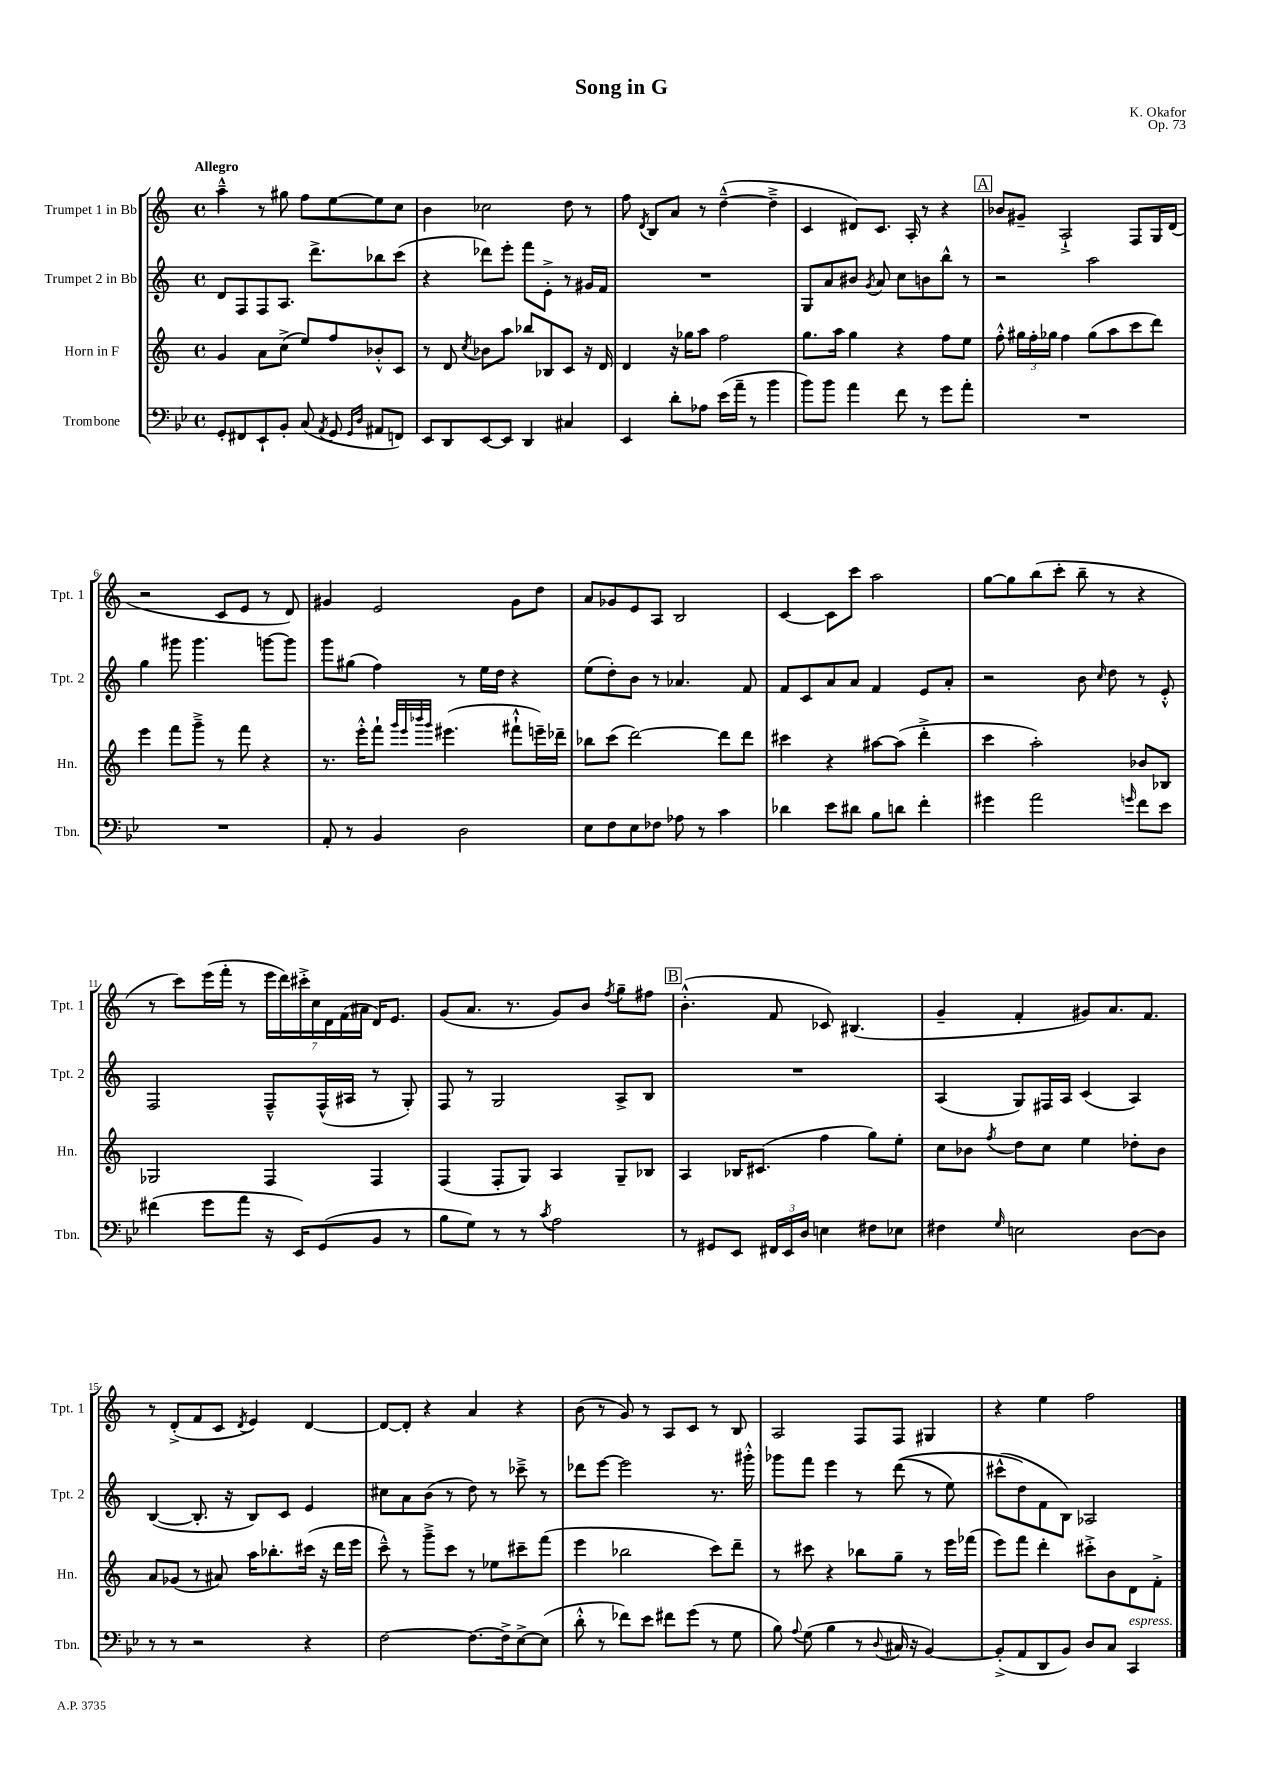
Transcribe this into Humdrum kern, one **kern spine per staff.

**kern	**kern	**kern	**kern
*staff4	*staff3	*staff2	*staff1
*clefF4	*clefG2	*clefG2	*clefG2
*k[b-e-]	*k[]	*k[]	*k[]
*M4/4	*M4/4	*M4/4	*M4/4
*met(c)	*met(c)	*met(c)	*met(c)
8GG'/L	4g/	8d/L	4aa~^^\
8FF#/	.	8F/	.
8EE-`/	8a\L	8F/	8r
8BB-'/J	(8cc^\J	8.A/J	8gg#\
(8C/	8ee/L)	.	8ff\L
.	.	8.ddd^\L	.
8qAA/	.	.	.
8GG/	8ff/	.	[8ee\
16qqGG/LL	.	.	.
16qqD/JJ	.	.	.
8AA#/L	8b-'^^/	8bb-\	8ee\]
8FF/J)	8c/J	(8ccc\J	8cc\J
=	=	=	=
8EE-/L	8r	4r	4b\
8DD/	8d/	.	.
.	8qcc/	.	.
[8EE-/	8b-\L	8ddd-\L)	2cc-\
8EE-/]J	8aa\J	8eee'\J	.
4DD/	8bb-/L	8fff\L	.
.	8B-/	8e'^\J	.
4C#/	8c/J	8r	8dd\
.	16r	16g#/LL	8r
.	16d/	16f/JJ	.
=	=	=	=
4EE-/	4d/	1r	8ff\
.	.	.	8qd/
.	.	.	8B/L
8d'\L	16r	.	8a/J
.	16gg-\LK	.	.
8A-\J	8aa\J	.	8r
(16e-\LL	2ff\	.	([4dd~^^\
16a~\JJ	.	.	.
8r	.	.	.
4b-\	.	.	4dd~^\]
=	=	=	=
8b-\L)	8.gg\L	8G/L	4c/
8b-\J	.	8a/	.
.	16aa\Jk	.	.
4a\	4gg\	8b#/J	8d#/L)
.	.	8qg/	.
.	.	8a/	8.c/J
8f\	4r	8cc\L	.
.	.	.	16A'/
8r	.	8b\	8r
8g\L	8ff\L	8bb^^\J	4r
8a'\J	8ee\J	8r	.
=	=	=	=
1r	8ff'^^\	2r	8b-/L
.	24gg#\LL	.	8g#~/J
.	24ff'\	.	.
.	24gg-\JJ	.	.
.	4ff\	.	2A`^/
.	(8gg-\L	2aa\	.
.	8aa\	.	.
.	8ccc\	.	8F/L
.	8ddd\J)	.	16G/L
.	.	.	(16d/JJ
=	=	=	=
1r	4eee\	4gg\	2r
.	8fff\L	8ggg#\	.
.	8ggg~^\J	4.ggg#\	.
.	8r	.	8c/L
.	8fff\	.	8e/J
.	4r	[8ggg\L	8r
.	.	8ggg\]J	8d/)
=	=	=	=
8AA'/	8.r	8ggg\L	4g#/
8r	.	(8gg#\J	.
.	16eee'^^\LK	.	.
4BB-/	8fff`\J	4ff\)	2e/
.	32qqggg/LLL	.	.
.	32qqeee/	.	.
.	32qqbbb-/	.	.
.	32qqggg/JJJ	.	.
.	(4.eee#\	.	.
2D\	.	8r	.
.	.	16ee\LL	.
.	.	16dd\JJ	.
.	8fff#`^^\L	4r	8g#\L
.	16eee~\L)	.	8dd\J
.	16ddd-~\JJ	.	.
=	=	=	=
8E-\L	8bb-\L	(8ee\L	8a/L
8F\	(8ccc\J	8dd'\)	8g-/
8E-\	[2ddd\)	8b\J	8e/
8F-\J	.	8r	8A/J
8A-\	.	4.a-/	2B/
8r	.	.	.
4c\	8ddd\]L	.	.
.	8ddd\J	8f/	.
=	=	=	=
4d-\	4ccc#\	8f/L	[4c/
.	.	8c/	.
8e-\L	4r	8a/	8c\]L
8d#\J	.	8a/J	8ccc\J
8B-\L	[8aa#\L	4f/	2aa\
8d\J	(8aa#\]J	.	.
4f'\	4ddd'^\	8e/L	.
.	.	8a'/J	.
=	=	=	=
4g#\	4ccc\	2r	[8gg\L
.	.	.	8gg\]
2a\	2aa'\)	.	(8bb\
.	.	.	8ccc'\J
.	.	8b\	8bb~\
.	.	16qqcc/	.
.	.	8dd\	8r
16qqg/	.	.	.
8f\L	8b-/L	8r	4r
8e-\J	8B-/J	8e'^^/	.
=	=	=	=
(4f#\	2G-/	2F/	8r
.	.	.	8ccc\L)
8g\L	.	.	(16eee\L
.	.	.	16fff'\JJ
8a\J	.	.	8r
16r	4F/	8F~^^/L	28eee\LL
.	.	.	28ddd\)
16EE-/LK)	.	.	.
.	.	.	28ccc#'^\
.	.	.	28cc\
(8GG/	.	(16F^^/L	.
.	.	.	28d\
.	.	.	(28f\
.	.	16A#/JJ	.
.	.	.	28a#\JJ
8BB-/J	4F/	8r	16d/LK)
.	.	.	8.e/J
8r	.	8G'/)	.
=	=	=	=
8B-\L	(4F/	8F/	(8g/L
8G\J)	.	8r	8.a/J
8r	8F'/L	2G/	.
.	.	.	8.r
8r	8G/J)	.	.
8qc/	.	.	.
2A\	4A/	.	8g/L)
.	.	.	8b/J
.	.	.	8qff/
.	8G~/L	8A^/L	8gg~\L
.	8B-/J	8B/J	8ff#\J
=	=	=	=
8r	4A/	1r	(4.b'^^\
8GG#/L	.	.	.
8EE-/J	16B-/LK	.	.
.	(8.c#/J	.	.
24FF#/LL	.	.	8f/
24EE-/	.	.	.
24D/JJ	.	.	.
4E\	4ff\	.	8c-/)
.	.	.	(4.B#/
8F#\L	8gg\L)	.	.
8E-\J	8ee'\J	.	.
=	=	=	=
4F#\	8cc\L	(4A/	4g~/
.	8b-\J	.	.
16qqG/	8qff/	.	.
2E\	8dd\L	8G/L)	4f'/
.	8cc\J	16F#/L	.
.	.	16A/JJ	.
.	4ee\	(4c/	8g#/L)
.	.	.	8.a/
[8D\L	8dd-'\L	4A/)	.
.	.	.	8.f/J
8D\]J	8b-\J	.	.
=	=	=	=
8r	8a/L	([4B/	8r
8r	(8g-/J	.	(8d'^/L
2r	8r	8.B'/]	8f/
.	8a#/)	.	8c/J
.	.	16r	.
.	.	.	8qd/
.	16aa\LK	8B/L)	4e/)
.	8.bb-'\	.	.
.	.	8c/J	.
4r	(16ccc#\Jk	4e/	[4d/
.	16r	.	.
.	16ddd\LL	.	.
.	16eee\JJ	.	.
=	=	=	=
[2F\	8ccc~^^\)	8cc#\L	8d/_L
.	8r	8a\	8d'/]J
.	8ggg~^\L	(8b\J	4r
.	8ccc\J	8r	.
8.F\_L	8r	8dd\)	4a/
.	8ee-\L	8r	.
16F^\]k	.	.	.
[8E-^\	8ccc#~\	8ccc-~^\	4r
(8E-\]J	(8fff\J	8r	.
=	=	=	=
8d'^^\	4eee\	8ddd-\L	(8b\
8r	.	[8eee\J	8r
8f-\L)	2bb-\	2eee\]	8g/)
8e-\J	.	.	8r
8f#\L	.	.	8A/L
(8g\J	.	.	8c/J
8r	8ccc\L)	8.r	8r
8G\	8ddd~\J	.	8B/
.	.	16ggg#'^^\	.
=	=	=	=
8B-\)	8r	8ggg-\L	2A/
8qqA/	.	.	.
(8G\	8ccc#\	8fff\J	.
4B-\	4r	4eee\	.
8r	8bb-\L	8r	8F/L
8qqD/	.	.	.
16C#/	8gg~\J	&((8ddd\	8F/J
16r	.	.	.
[4BB-/)	8r	8r	4G#/
.	16eee\LL	8ee\)	.
.	(16fff-\JJ	.	.
=	=	=	=
(8BB-'^/]L	8eee\L)	(8ccc#^^\L	4r
8AA/	8fff\J	8dd\&)	.
8DD/	4ddd'\	8f\	4ee\
8BB-/J)	.	8B\J)	.
8D/L	8ccc#'^\L	2A-/	2ff\
8C/J	8b\	.	.
4CC/	8d\	.	.
.	8f'^\J	.	.
==	==	==	==
*-	*-	*-	*-
